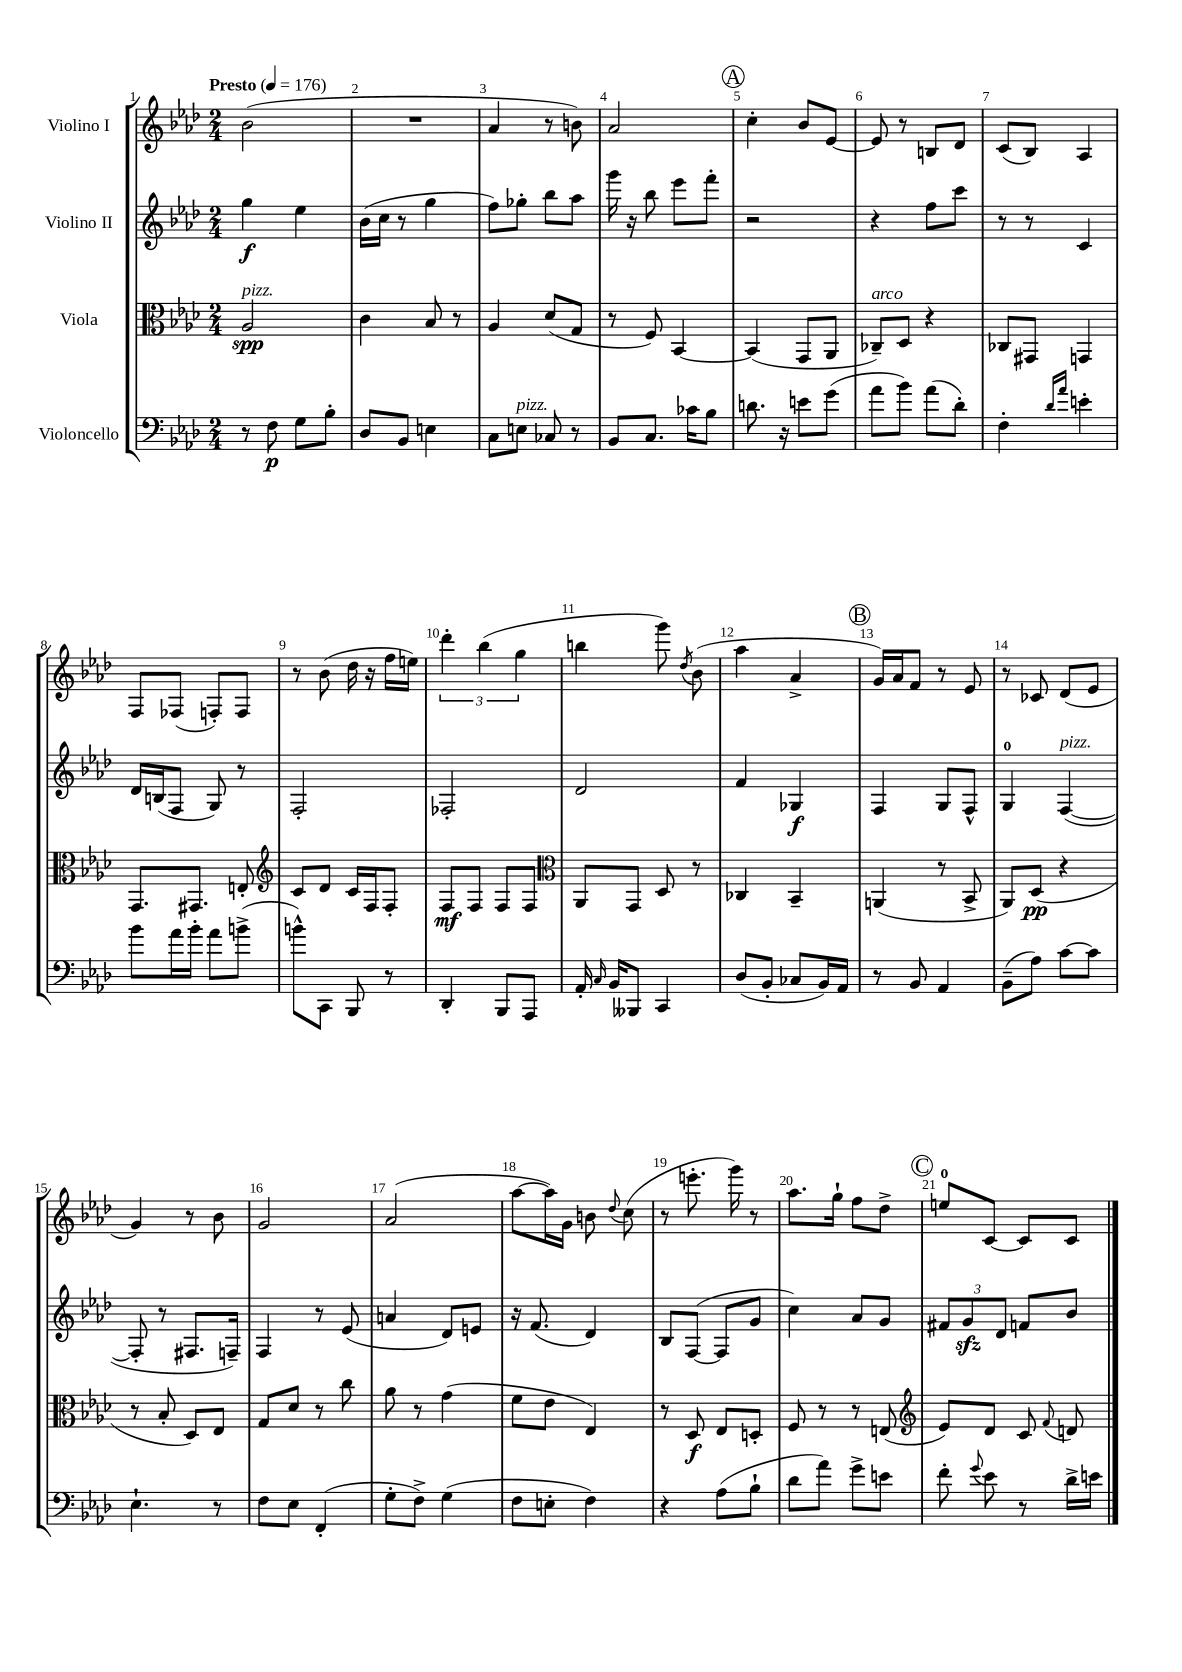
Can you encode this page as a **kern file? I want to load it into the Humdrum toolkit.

**kern	**kern	**kern	**kern
*staff4	*staff3	*staff2	*staff1
*clefF4	*clefC3	*clefG2	*clefG2
*k[b-e-a-d-]	*k[b-e-a-d-]	*k[b-e-a-d-]	*k[b-e-a-d-]
*M2/4	*M2/4	*M2/4	*M2/4
*MM176	*MM176	*MM176	*MM176
8r	2A-/	4gg\	(2b-\
8F\	.	.	.
8G\L	.	4ee-\	.
8B-'\J	.	.	.
=	=	=	=
8D-/L	4c\	(16b-\LL	2r
.	.	16cc\JJ	.
8BB-/J	.	8r	.
4E\	8B-/	4gg\	.
.	8r	.	.
=	=	=	=
8C\L	4A-/	8ff\L)	4a-/
8E\J	.	8gg-'\J	.
8C-/	(8d-/L	8bb-\L	8r
8r	8G/J	8aa-\J	8b\)
=	=	=	=
8BB-/L	8r	16ggg\	2a-/
.	.	16r	.
8.C/J	8F/)	8bb-\	.
.	[4BB-/	8eee-\L	.
16c-\LK	.	.	.
8B-\J	.	8fff'\J	.
=	=	=	=
8.d\	(4BB-/]	2r	4cc'\
16r	.	.	.
8e\L	8GG/L	.	8b-/L
(8g\J	8AA-/J	.	[8e-/J
=	=	=	=
8a-\L	8C-~/L)	4r	8e-/]
8b-\J)	8D-/J	.	8r
(8a-\L	4r	8ff\L	8B/L
8d-'\J)	.	8ccc\J	8d-/J
=	=	=	=
4F'\	8C-/L	8r	(8c/L
.	8GG#/J	8r	8B-/J)
16qqd-/LL	.	.	.
16qqa-/JJ	.	.	.
4e'\	4GG/	4c/	4A-/
=	=	=	=
8b-\L	8.GG/L	16d-/LL	8F/L
.	.	(16B/J	.
16a-\L	.	8F/J	(8F-/J
16b-'\JJ	8.GG#/J	.	.
8a-\L	.	8G/)	8F'/L)
(8b^\J	8E'/	8r	8F/J
=	=	=	=
*	*clefG2	*	*
8b^^\L)	8c/L	2F'/	8r
8CC\J	8d-/J	.	(8b-\
8BBB-/	16c/LL	.	16dd-\
.	16F/J	.	16r
8r	8F'/J	.	16ff\LL
.	.	.	16ee\JJ)
=	=	=	=
4DD-'/	8F/L	2F-'/	6ddd-'\
.	8F/J	.	.
.	.	.	(6bb-\
8BBB-/L	8F/L	.	.
.	.	.	6gg\
8AAA-/J	8F/J	.	.
=	=	=	=
*	*clefC3	*	*
16AA-'/	8AA-/L	2d-/	4bb\
16qqC/	.	.	.
16BB-/LK	.	.	.
8BBB--/J	8GG/J	.	.
4CC/	8D-/	.	8ggg\)
.	.	.	8qdd-/
.	8r	.	(8b-\
=	=	=	=
(8D-/L	4C-/	4f/	4aa-\
8BB-'/J	.	.	.
8C-/L	4BB-~/	4G-/	4a-^/
16BB-/L)	.	.	.
16AA-/JJ	.	.	.
=	=	=	=
8r	(4AA/	4F/	16g/LL)
.	.	.	16a-/J
8BB-/	.	.	8f/J
4AA-/	8r	8G/L	8r
.	8BB-^/	8F^^/J	8e-/
=	=	=	=
(8BB-~\L	8AA-/L)	4G/	8r
8A-\J)	(8D-/J	.	8c-/
[8c\L	4r	([4F/	(8d-/L
8c\]J	.	.	8e-/J
=	=	=	=
4.E-`\	8r	8F'/]	4g/)
.	8B-'/	8r	.
.	8D-/L)	8.F#/L	8r
8r	8E-/J	.	8b-\
.	.	16F~/Jk)	.
=	=	=	=
8F\L	8G/L	4F/	2g/
8E-\J	8d-/J	.	.
(4FF'/	8r	8r	.
.	8cc\	(8e-/	.
=	=	=	=
8G'\L	8a-\	4a/	(2a-/
8F^\J)	8r	.	.
(4G\	(4g\	8d-/L)	.
.	.	8e/J	.
=	=	=	=
8F\L	8f\L	16r	[8aa-\L
.	.	(8.f/	.
8E'\J	8e-\J	.	16aa-\]L)
.	.	.	16g\JJ
4F\)	4E-/)	4d-/)	8b\
.	.	.	8qqdd-/
.	.	.	(8cc\
=	=	=	=
4r	8r	8B-/L	8r
.	8D-/	([8F/J	8.eee'\
(8A-\L	8E-/L	8F/]L	.
.	.	.	16ggg\)
8B-`\J	8D'/J	8g/J	8r
=	=	=	=
8d-\L	8F/	4cc\)	8.aa-\L
8a-\J)	8r	.	.
.	.	.	16gg`\Jk
8g^\L	8r	8a-/L	8ff\L
8e\J	(8E/	8g/J	8dd-^\J
=	=	=	=
*	*clefG2	*	*
8f'\	8e-/L)	12f#/L	8ee/L
.	.	12g/	.
8qqg/	.	.	.
8e-\	8d-/J	.	[8c/J
.	.	12d-/J	.
8r	8c/	8f/L	8c/]L
.	8qqf/	.	.
16d-^\LL	8d/	8b-/J	8c/J
16e\JJ	.	.	.
==	==	==	==
*-	*-	*-	*-
